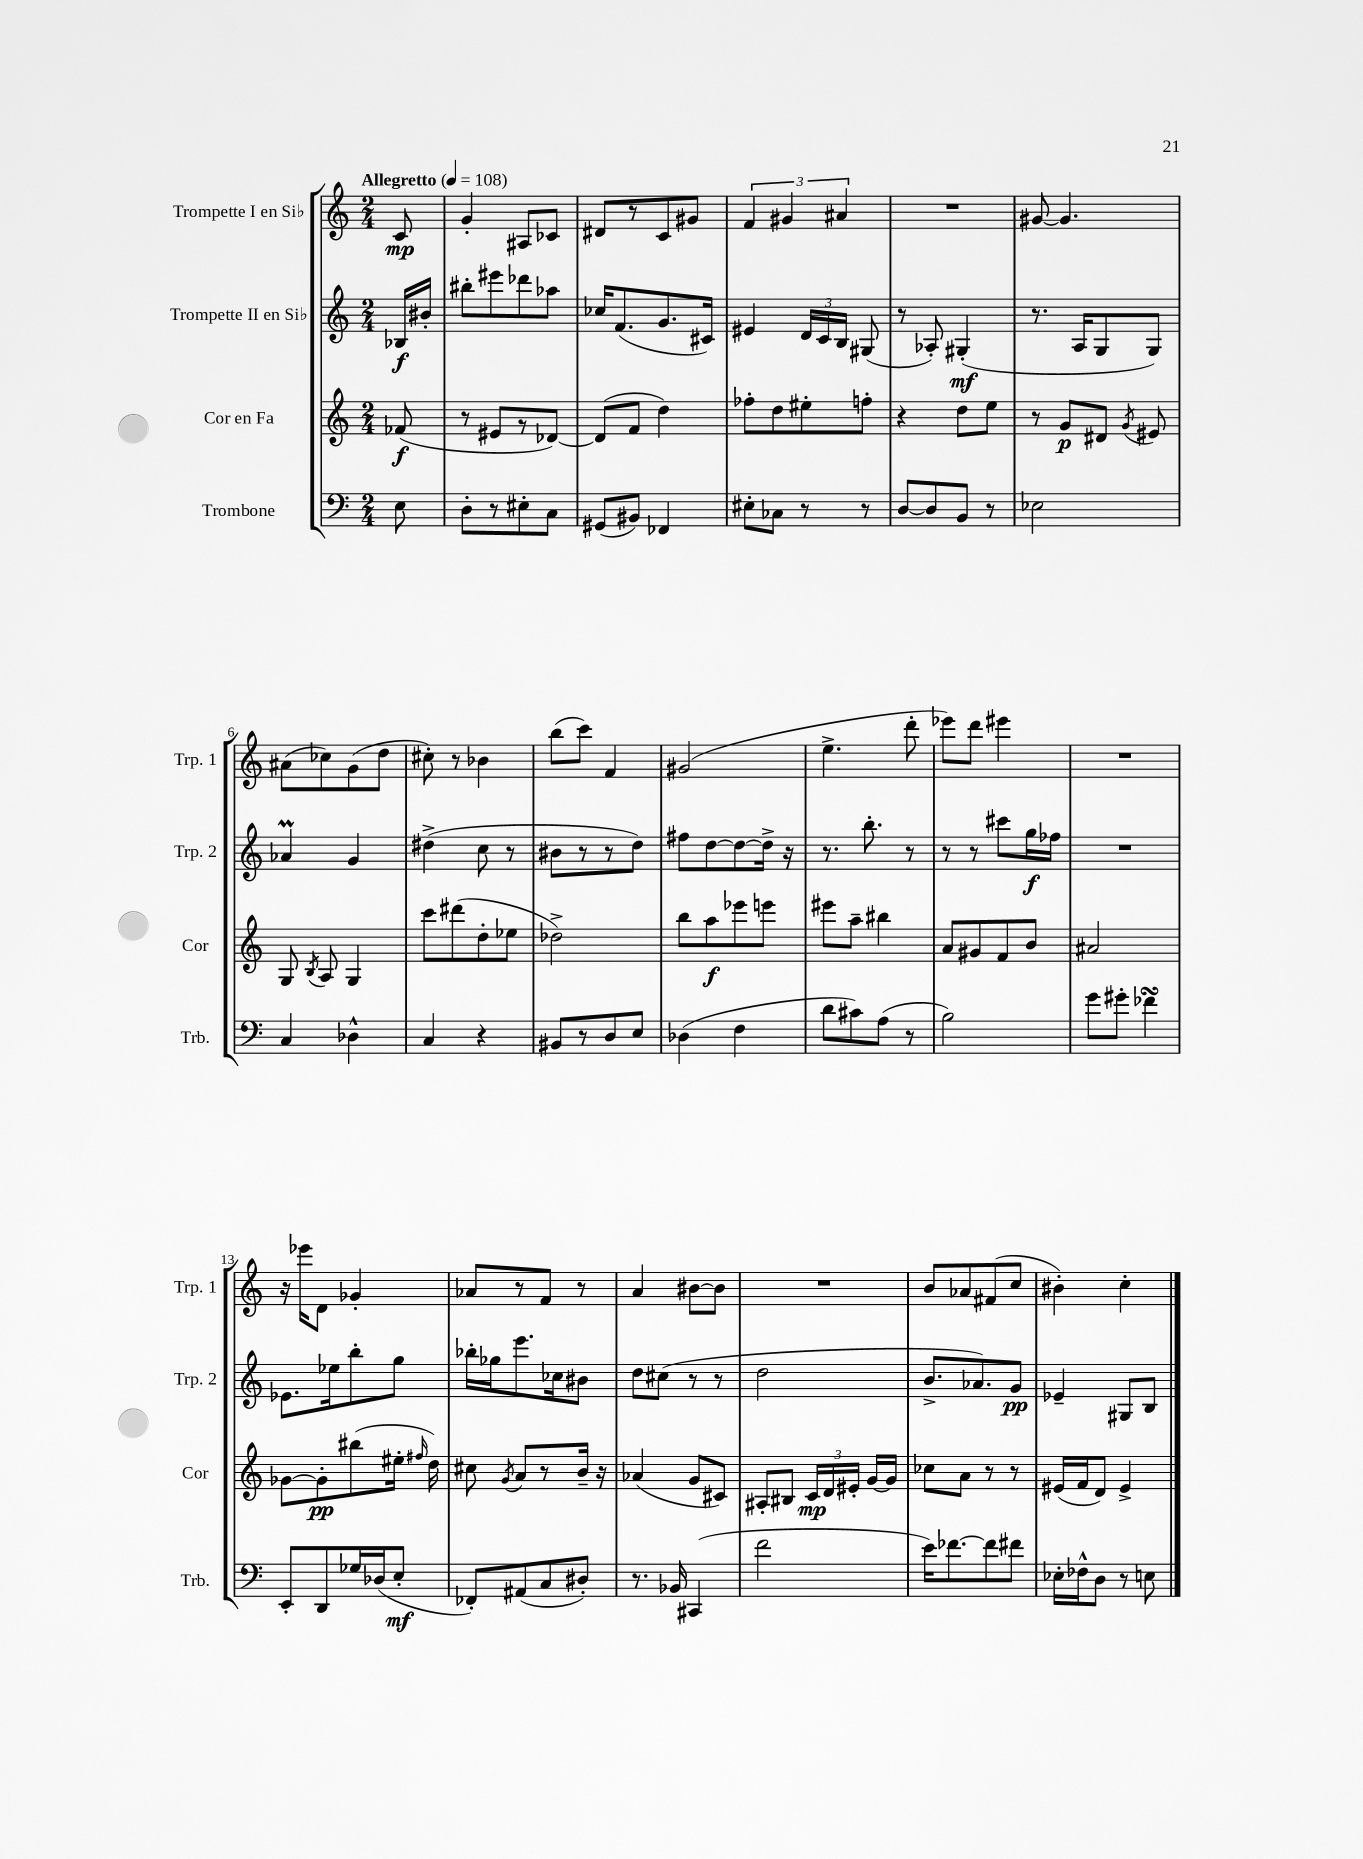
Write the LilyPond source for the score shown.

<<
\new StaffGroup <<
\new Staff = "s0" \with { instrumentName = "Trompette I en Sib" shortInstrumentName = "Trp. 1" } {
    \clef treble \key c \major \numericTimeSignature \time 2/4 \partial 8 \tempo "Allegretto" 4 = 108
    \autoBeamOff c'8\mp |
    g'4-. ais8[ ces'8] |
    dis'8[ r8 c'8 gis'8] |
    \tuplet 3/2 { f'4 gis'4 ais'4 } |
    R2 |
    gis'8~ gis'4. |
    ais'8[( ces''8) g'8( d''8] |
    cis''8-.) r8 bes'4 |
    b''8[( c'''8]) f'4 |
    gis'2( |
    e''4.-> d'''8-. |
    ees'''8[) d'''8] eis'''4 |
    R2 |
    r16 ees'''16[ d'8] ges'4-. |
    aes'8[ r8 f'8] r8 |
    a'4 bis'8[~ bis'8] |
    R2 |
    b'8[ aes'8 fis'8( c''8] |
    bis'4-.) c''4-. \bar "|." |
}
\new Staff = "s1" \with { instrumentName = "Trompette II en Sib" shortInstrumentName = "Trp. 2" } {
    \clef treble \key c \major \numericTimeSignature \time 2/4 \partial 8
    \autoBeamOff bes16[\f bis'16]-. |
    bis''8[-. eis'''8 des'''8 aes''8] |
    ces''16[ f'8.( g'8. cis'16]) |
    eis'4 \tuplet 3/2 { d'16[ c'16 b16] } gis8( |
    r8 aes8-.) gis4-.\mf( |
    r8. a16[ g8 g8]) |
    aes'4\prall g'4 |
    dis''4->( c''8 r8 |
    bis'8[ r8 r8 d''8]) |
    fis''8[ d''8~ d''8~ d''16]-> r16 |
    r8. b''8.-. r8 |
    r8 r8 cis'''8[ g''16\f fes''16] |
    R2 |
    ees'8.[ ees''16 b''8-. g''8] |
    bes''16[-. ges''16 e'''8. ces''16 bis'8] |
    d''8[ cis''8]( r8 r8 |
    d''2 |
    b'8.[-> aes'8.) g'8]\pp |
    ees'4-- gis8[ b8] \bar "|." |
}
\new Staff = "s2" \with { instrumentName = "Cor en Fa" shortInstrumentName = "Cor" } {
    \clef treble \key c \major \numericTimeSignature \time 2/4 \partial 8
    \autoBeamOff fes'8\f( |
    r8 eis'8[ r8 des'8]~) |
    des'8[( f'8] d''4) |
    fes''8[-. d''8 eis''8-. f''8]-. |
    r4 d''8[ e''8] |
    r8 g'8[\p dis'8] \acciaccatura { g'8 } eis'8 |
    g8 \acciaccatura { b8 } a8 g4 |
    c'''8[ dis'''8( d''8-. ees''8] |
    des''2->) |
    b''8[ a''8\f ees'''8 e'''8] |
    eis'''8[ a''8]-- bis''4 |
    a'8[ gis'8 f'8 b'8] |
    ais'2 |
    ges'8[~ ges'8-.\pp bis''8( eis''16]-. \grace { fis''16 } d''16) |
    cis''8 \acciaccatura { g'8 } a'8[ r8 b'16]-- r16 |
    aes'4( g'8[ cis'8]) |
    ais8[-. bis8] \tuplet 3/2 { c'16[\mp d'16 eis'16]-. } g'16[~ g'16] |
    ces''8[ a'8] r8 r8 |
    eis'16[( f'16 d'8]) eis'4-> \bar "|." |
}
\new Staff = "s3" \with { instrumentName = "Trombone" shortInstrumentName = "Trb." } {
    \clef bass \key c \major \numericTimeSignature \time 2/4 \partial 8
    \autoBeamOff e8 |
    d8[-. r8 eis8-. c8] |
    gis,8[( bis,8]) fes,4 |
    eis8[-. ces8] r8 r8 |
    d8[~ d8 b,8] r8 |
    ees2 |
    c4 des4-^ |
    c4 r4 |
    bis,8[ r8 d8 e8] |
    des4( f4 |
    d'8[ cis'8) a8]( r8 |
    b2) |
    g'8[ gis'8]-. fes'4\turn |
    e,8[-. d,8 ges16 des16( e8]-.\mf |
    fes,8[-.) ais,8( c8 dis8]-.) |
    r8. bes,16 cis,4( |
    f'2 |
    e'16[) fes'8.~ fes'8 fis'8] |
    ees16[-. fes16-^ d8] r8 e8 \bar "|." |
}
>>
>>
